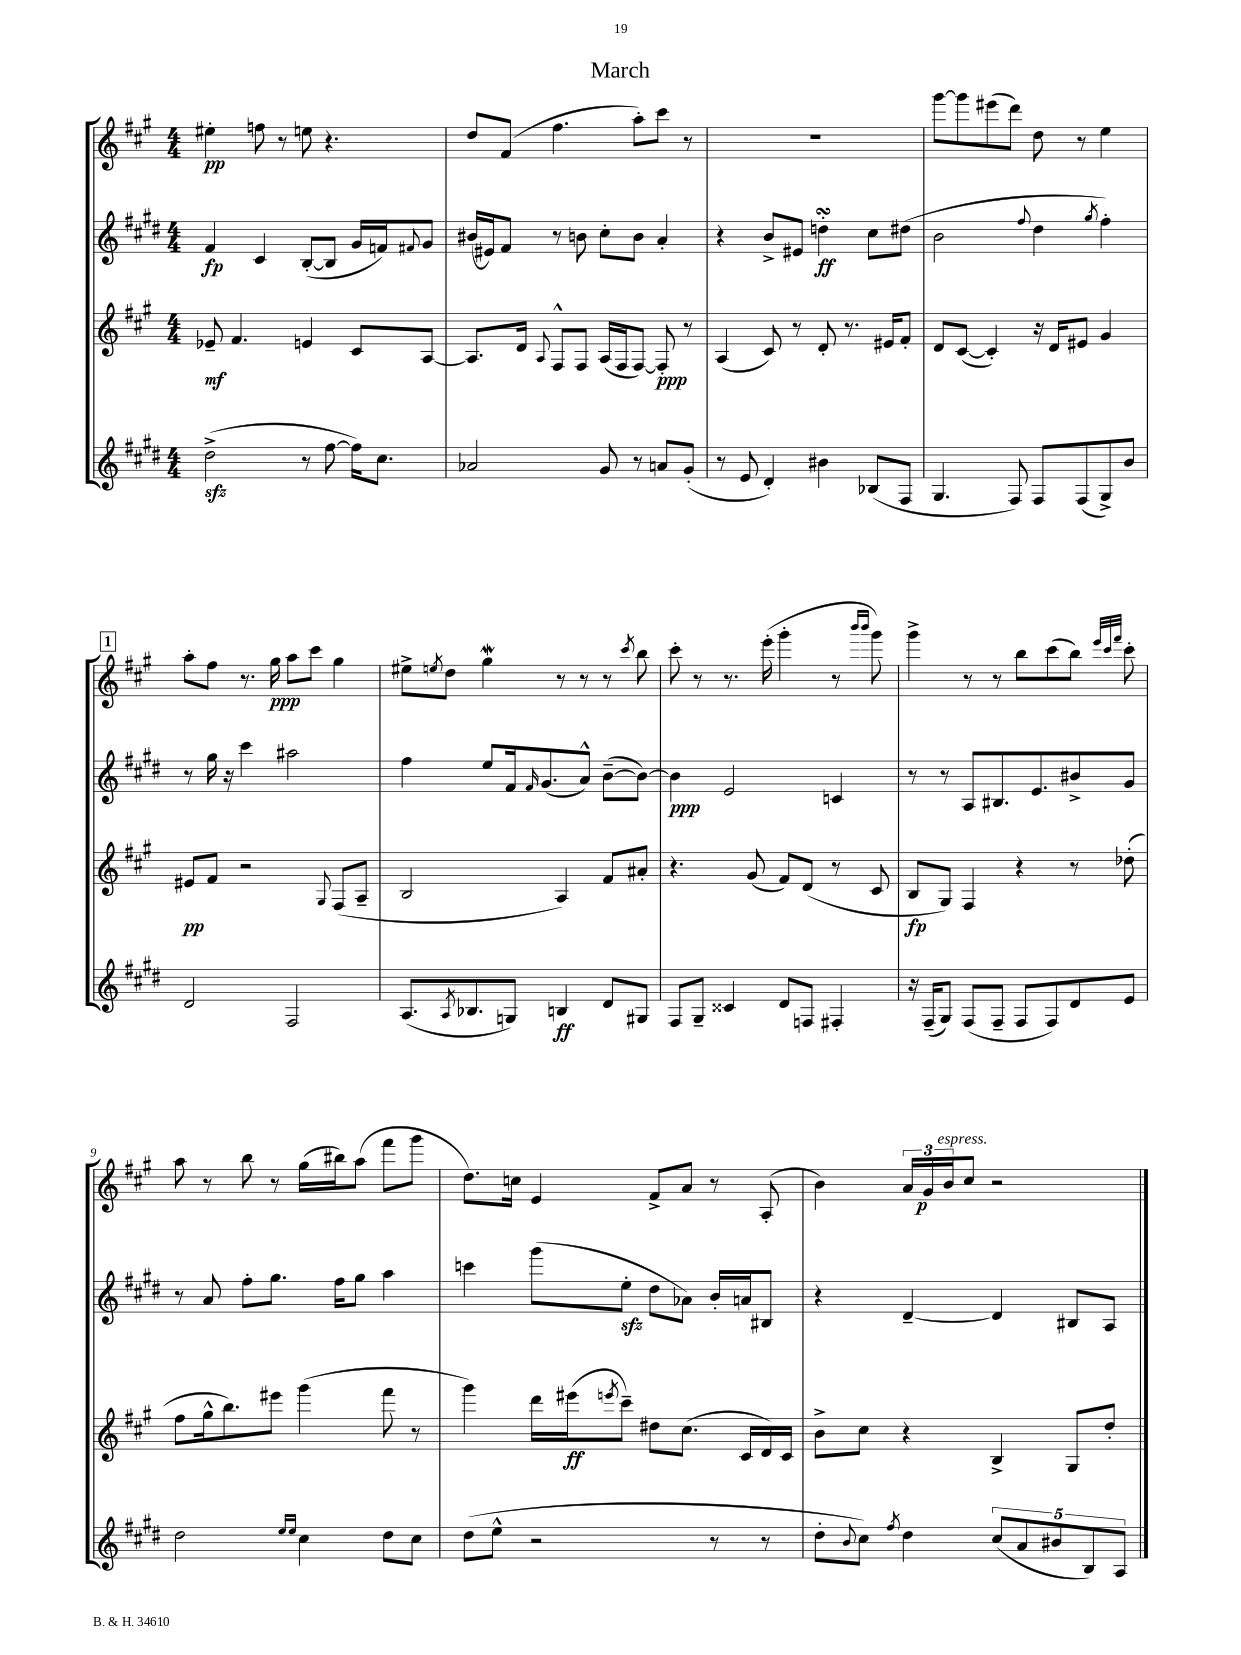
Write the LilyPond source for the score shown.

\header { title = "March" }
<<
\new StaffGroup <<
\new Staff = "s0" {
    \clef treble \key a \major \numericTimeSignature \time 4/4
    eis''4-.\pp f''8 r8 e''8 r4. |
    d''8 fis'8( fis''4. a''8-.) cis'''8 r8 |
    R1 |
    gis'''8~ gis'''8 eis'''8( d'''8) d''8 r8 e''4 |
    \mark \markup { \box "1" } a''8-. fis''8 r8. gis''16\ppp a''8 cis'''8 gis''4 |
    eis''8-> \acciaccatura { e''8 } d''8 gis''4\mordent r8 r8 r8 \acciaccatura { cis'''8 } b''8 |
    cis'''8-. r8 r8. e'''16-.( gis'''4-. r8 \grace { b'''16 b'''16 } gis'''8) |
    gis'''4-> r8 r8 b''8 cis'''8( b''8) \grace { e'''32 cis'''32 fis'''32 } cis'''8-. |
    a''8 r8 b''8 r8 gis''16( bis''16) a''8( fis'''8 gis'''8 |
    d''8.) c''16 e'4 fis'8-> a'8 r8 a8-.( |
    b'4) \tuplet 3/2 { a'16 gis'16\p b'16^\markup { \italic "espress." } } cis''8 r2 \bar "|." |
}
\new Staff = "s1" {
    \clef treble \key e \major \numericTimeSignature \time 4/4
    fis'4\fp cis'4 b8~-.( b8 gis'16 f'16) \appoggiatura { fis'8 } gis'8 |
    bis'16( eis'16) fis'8 r8 b'8 cis''8-. b'8 a'4-. |
    r4 b'8-> eis'8 d''4-.\turn\ff cis''8 dis''8( |
    b'2 \appoggiatura { fis''8 } dis''4 \acciaccatura { gis''8 } fis''4-.) |
    \mark \markup { \box "1" } r8 gis''16 r16 cis'''4 ais''2 |
    fis''4 e''8 fis'16 \grace { fis'16 } gis'8.( a'8-^) b'8~--( b'8~) |
    b'4\ppp e'2 c'4 |
    r8 r8 a8 bis8. e'8. bis'8-> gis'8 |
    r8 a'8 fis''8-. gis''8. fis''16 gis''8 a''4 |
    c'''4 gis'''8( e''8-.\sfz dis''8 aes'8) b'16-. a'16 bis8 |
    r4 dis'4~-- dis'4 bis8 a8 \bar "|." |
}
\new Staff = "s2" {
    \clef treble \key a \major \numericTimeSignature \time 4/4
    ees'8--\mf fis'4. e'4 cis'8 a8~ |
    a8. d'16 \appoggiatura { a8 } fis8-^ fis8 a16( fis16 fis8~) fis8-.\ppp r8 |
    a4( cis'8) r8 d'8-. r8. eis'16 fis'8-. |
    d'8 cis'8~( cis'4-.) r16 d'16 eis'8 gis'4 |
    \mark \markup { \box "1" } eis'8\pp fis'8 r2 \appoggiatura { gis8 } fis8( a8-- |
    b2 a4) fis'8 ais'8-. |
    r4. gis'8( fis'8) d'8( r8 cis'8 |
    b8\fp gis8) fis4 r4 r8 des''8-.( |
    fis''8 gis''16-^ b''8.) eis'''8 gis'''4( fis'''8 r8 |
    gis'''4) d'''16 eis'''16\ff( \acciaccatura { e'''8 } cis'''8--) dis''8 cis''8.( cis'16 d'16) cis'16 |
    b'8-> cis''8 r4 b4-> gis8 d''8-. \bar "|." |
}
\new Staff = "s3" {
    \clef treble \key e \major \numericTimeSignature \time 4/4
    dis''2->\sfz( r8 fis''8~ fis''16) cis''8. |
    aes'2 gis'8 r8 a'8 gis'8-.( |
    r8 e'8 dis'4-.) bis'4 bes8( fis8 |
    gis4. fis8) fis8 fis8( gis8->) b'8 |
    \mark \markup { \box "1" } dis'2 fis2 |
    a8.( \acciaccatura { a8 } bes8. g8) b4\ff dis'8 gis8 |
    fis8 gis8-- cisis'4 dis'8 f8 fis4-. |
    r16 fis16--( gis8) fis8( fis8-- fis8 fis8) dis'8 e'8 |
    dis''2 \grace { e''16 e''16 } cis''4 dis''8 cis''8 |
    dis''8( e''8-^ r2 r8 r8 |
    dis''8-. \appoggiatura { b'8 } cis''8) \acciaccatura { fis''8 } dis''4 \tuplet 5/4 { cis''8( a'8 bis'8 b8) a8 } \bar "|." |
}
>>
>>
